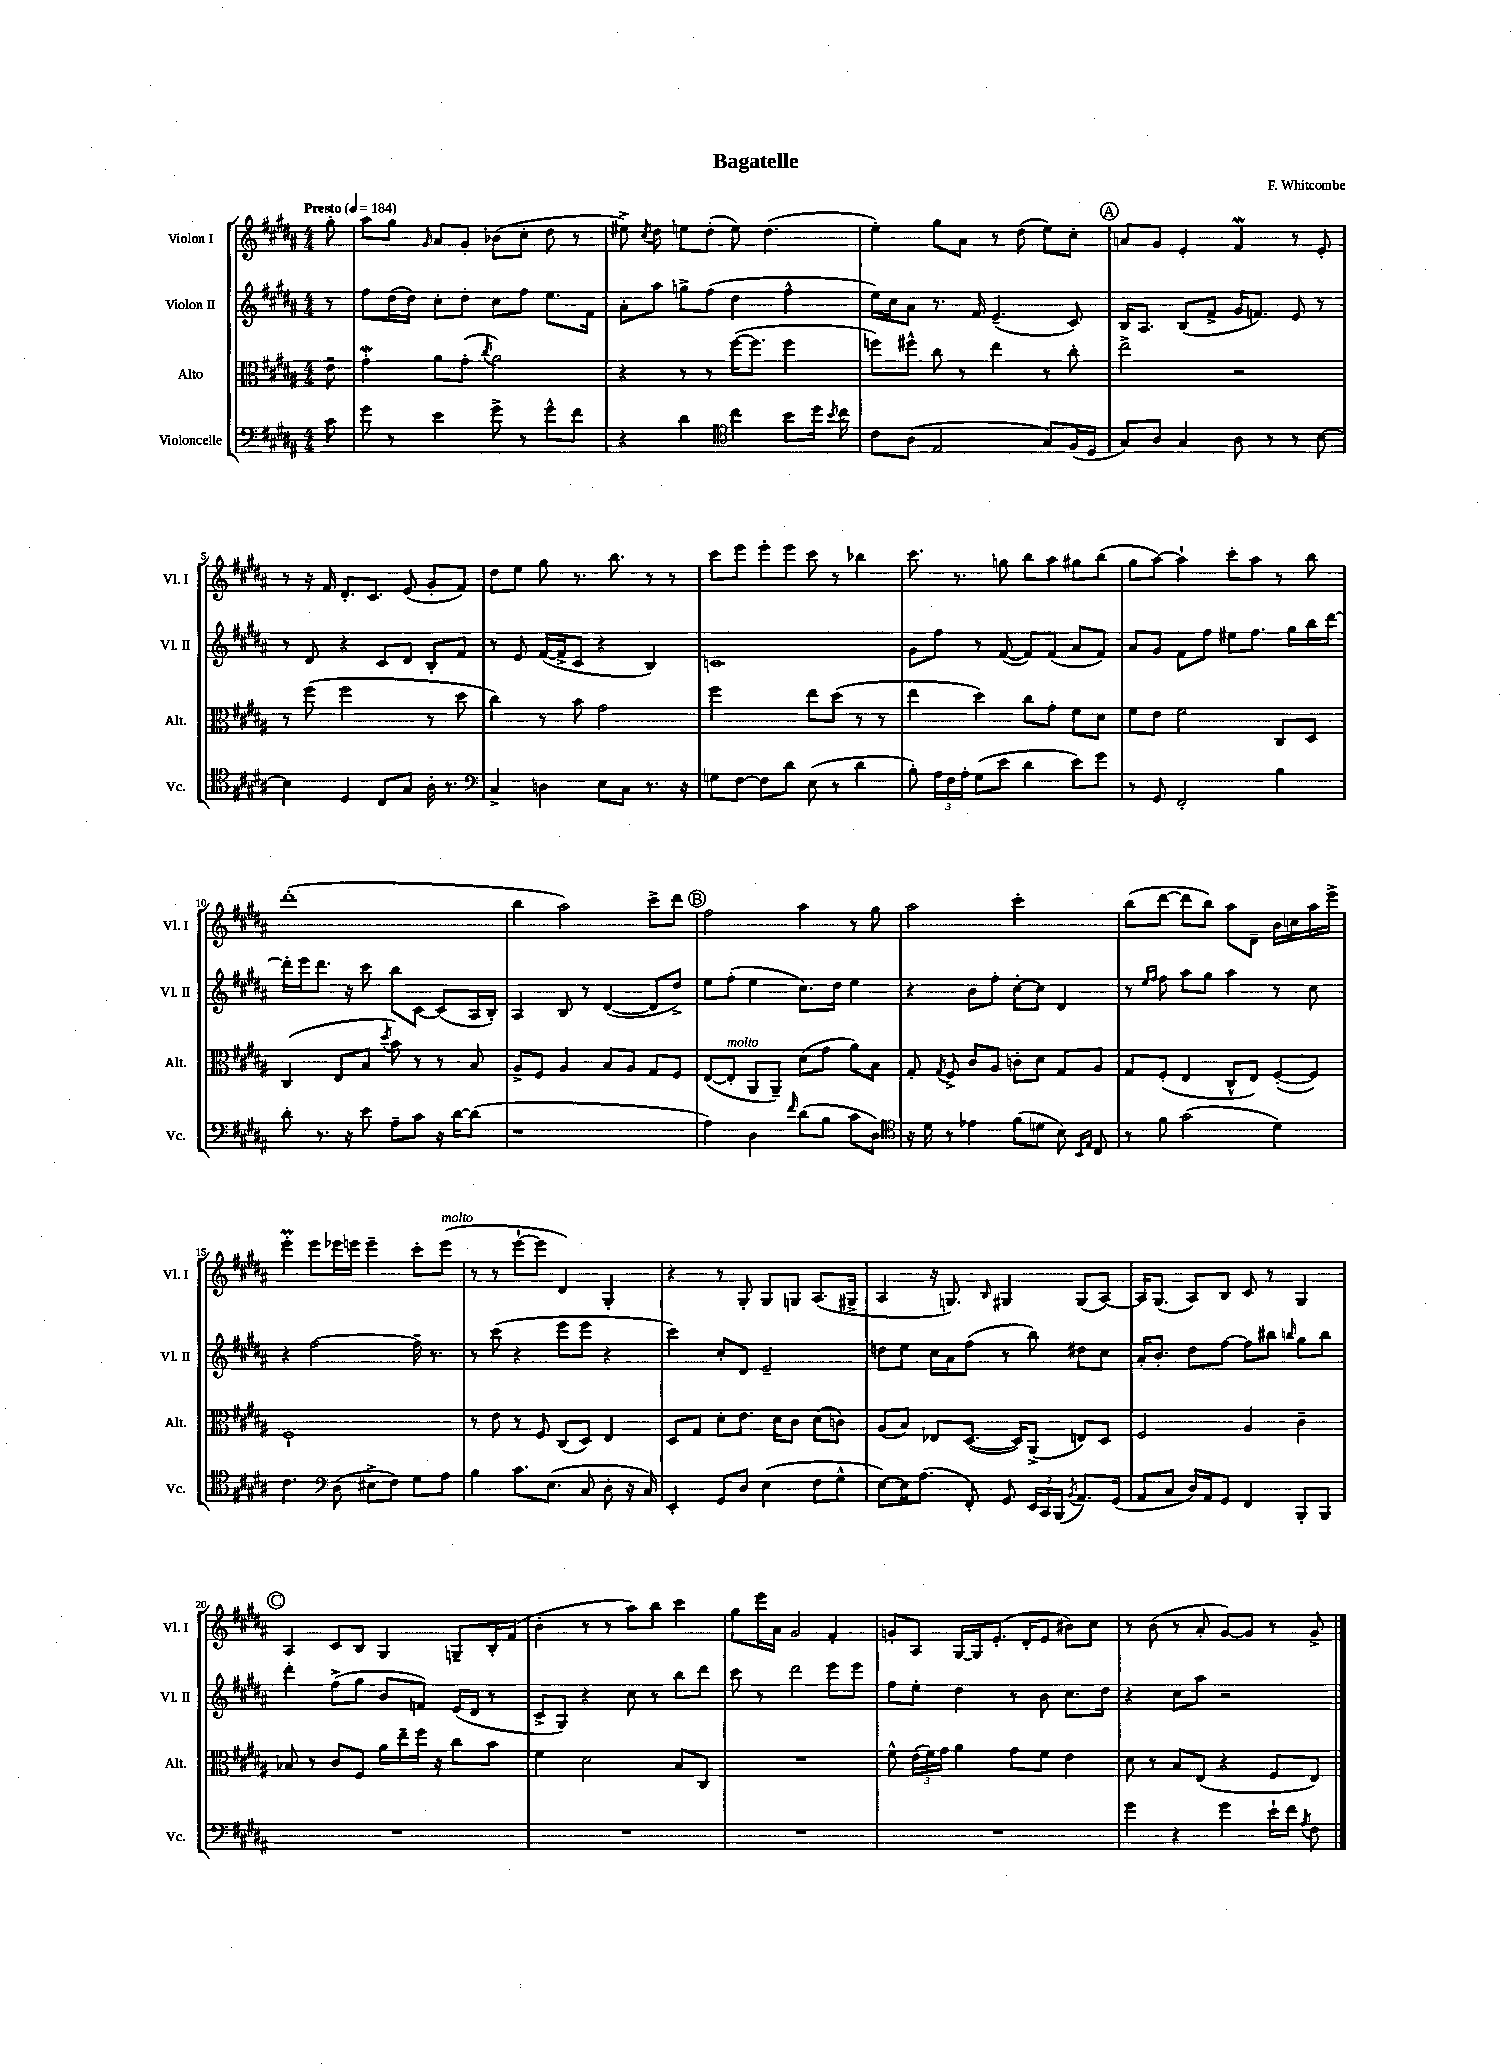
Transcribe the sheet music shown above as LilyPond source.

\header { title = "Bagatelle" composer = "F. Whitcombe" }
<<
\new StaffGroup <<
\new Staff = "s0" \with { instrumentName = "Violon I" shortInstrumentName = "Vl. I" } {
    \clef treble \key b \major \numericTimeSignature \time 4/4 \partial 8 \tempo "Presto" 4 = 184
    \autoBeamOff gis''8-. |
    ais''8[ gis''8] \grace { gis'16 } ais'8[ gis'8]-. bes'8[( cis''8]-. dis''8 r8 |
    eis''8->) \acciaccatura { cis''8 } dis''8 e''8[ dis''8]-.( e''8) dis''4.( |
    e''4-.) gis''8[ ais'8] r8 dis''8( e''8[) cis''8]-. |
    \mark \markup { \circle "A" } a'8[ gis'8] e'4-. fis'4\mordent r8 e'8-. |
    r8 r16 fis'16 dis'8.[-. cis'8.] e'8( gis'8[-. fis'8]) |
    dis''8[ e''8] gis''8 r8. b''8. r8 r8 |
    cis'''8[ e'''8] e'''8[-. e'''8] cis'''8 r8 bes''4 |
    cis'''8. r8. g''8 b''8[ ais''8] gis''8[ b''8]( |
    gis''8[ ais''8]~) ais''4-! cis'''8[-. ais''8] r8 b''8 |
    dis'''1-.( |
    b''4 ais''2) cis'''8[-> dis'''8] |
    \mark \markup { \circle "B" } fis''2 ais''4 r8 gis''8 |
    ais''2 cis'''2-. |
    b''8[( dis'''8]~ dis'''8[ b''8]) ais''8[ dis'8]-- b'16[ c''16 ais''16 e'''16]-> |
    e'''4-.\prall e'''8[ ees'''16 e'''16] e'''4-- cis'''8[-. e'''8]^\markup { \italic "molto" }( |
    r8 r8 e'''8[~-! e'''8] dis'4) gis4-. |
    r4 r8 gis8-. gis8[ g8] ais8.[( gis16]-> |
    ais4 r16 g8.) \grace { b16 } gis4 gis8[( ais8]~) |
    ais16[ gis8.]( ais8[) b8] cis'8 r8 gis4 |
    \mark \markup { \circle "C" } ais4 cis'8[ b8] gis4 g8[-- b16-. fis'16]( |
    b'4-. r8 r8 ais''8[) b''8] cis'''4 |
    gis''8[ e'''16 ais'16] gis'2 fis'4-. |
    g'8[-. ais8] gis16[~ gis16 e'8.]-.( dis'16[-. e'8] bis'8[) cis''8] |
    r8 b'8( r8 ais'8-. gis'8[~) gis'8] r8 gis'8-> \bar "|." |
}
\new Staff = "s1" \with { instrumentName = "Violon II" shortInstrumentName = "Vl. II" } {
    \clef treble \key b \major \numericTimeSignature \time 4/4 \partial 8
    \autoBeamOff r8 |
    fis''8[ dis''16( dis''16]) cis''8[-. dis''8]-. cis''8[ fis''8] e''8.[ fis'16] |
    ais'8[-. ais''8] g''8[-> fis''8]( dis''4 fis''4-^ |
    e''16[) cis''16 ais'8] r8. fis'16 e'4.--( cis'8) |
    \mark \markup { \circle "A" } b16[ ais8.] b8[( fis'8]-> gis'16[ f'8.]) e'8 r8 |
    r8 dis'8 r4 cis'8[ dis'8] b8[-. fis'8] |
    r8 e'8 fis'16[~( fis'16-> cis'8] r4 b4) |
    c'1 |
    gis'8[ fis''8] r8 fis'8~( fis'8[) fis'8]( ais'8[ fis'8]) |
    ais'8[ gis'8] fis'8[ fis''8] eis''8[ fis''8.] gis''16[ b''16 dis'''16]~ |
    dis'''16[-. e'''16 dis'''8.] r16 cis'''8 b''8[ cis'8]~ cis'8[( ais16 b16]-.) |
    ais4 b8 r8 dis'4~( dis'8[ dis''8]->) |
    \mark \markup { \circle "B" } e''8[ fis''8]-.( e''4 cis''8.[) dis''16] e''4 |
    r4 b'8[ fis''8]-. cis''8[~-. cis''8] dis'4 |
    r8 \grace { e''16[ fis''16] } fis''8 ais''8[ gis''8] ais''4 r8 cis''8 |
    r4 fis''2~ fis''16-- r8. |
    r8 cis'''8( r4 e'''8[ e'''8] r4 |
    cis'''4) cis''8[-. dis'8] e'2-- |
    d''8[ e''8] cis''16[ ais'16 fis''8]( r8 b''8) dis''8[ cis''8] |
    ais'16[-. b'8.]-. dis''8[ fis''8]~ fis''8[ bis''8] \grace { b''16 } gis''8[ b''8] |
    \mark \markup { \circle "C" } dis'''4-. fis''8[->( gis''8] b'8[ f'8]) e'16[( dis'16] r8 |
    cis'8[-> gis8]) r4 cis''8 r8 b''8[ dis'''8] |
    cis'''8 r8 dis'''2 e'''8[ e'''8] |
    fis''8[ e''8]-. dis''4 r8 b'8 cis''8.[ dis''16] |
    r4 cis''8[ ais''8] r2 \bar "|." |
}
\new Staff = "s2" \with { instrumentName = "Alto" shortInstrumentName = "Alt." } {
    \clef alto \key b \major \numericTimeSignature \time 4/4 \partial 8
    \autoBeamOff e'8-- |
    gis'4-.\mordent ais'8[ gis'8]-.( \acciaccatura { cis''8 } ais'2) |
    r4 r8 r8 fis''16[~( fis''8.] fis''4 |
    f''8[) fis''8]-^ cis''8 r8 e''4 r8 cis''8-. |
    \mark \markup { \circle "A" } e''2-> r2 |
    r8 fis''8( fis''2 r8 dis''8 |
    cis''4) r8 b'8 gis'2 |
    fis''2 e''8[ dis''8]( r8 r8 |
    e''4 dis''4) cis''8[ gis'8]-. fis'8[ dis'8] |
    fis'8[ e'8] fis'2 cis8[ dis8] |
    cis4( e8[ b8] \acciaccatura { dis''8 } b'8) r8 r8 b8 |
    ais8[-> fis8] ais4 b8[ ais8] gis8[ fis8] |
    \mark \markup { \circle "B" } e8[~( e8]-.^\markup { \italic "molto" } ais,8[ ais,8]--) dis'8[( gis'8] ais'8[) b8] |
    gis8-. \acciaccatura { gis8 } fis8-> cis'8[ ais8] c'8[-. dis'8] gis8[ ais8] |
    gis8[ fis8]-.( e4 cis8[-^ e8]) fis8[~-.( fis8]) |
    fis1-! |
    r8 e'8 r8 fis8 cis8[( dis8]) e4 |
    dis8[ gis8] dis'8[-. e'8.] dis'16[ cis'8] dis'8[( c'8]) |
    ais8[( b8]) ees8[ dis8.]~( dis16[) ais,8]->( e8[) dis8] |
    fis2 ais4 cis'4-- |
    \mark \markup { \circle "C" } bes8 r8 cis'8[ fis8] ais'16[ e''16-- fis''16] r16 cis''8[ b'8] |
    fis'4 dis'2 b8[ cis8] |
    R1 |
    fis'8-^ \tuplet 3/2 { e'16[( fis'16) gis'16] } ais'4 gis'8[ fis'8] e'4 |
    dis'8 r8 b8[ e8]( r4 fis8[ e8]) \bar "|." |
}
\new Staff = "s3" \with { instrumentName = "Violoncelle" shortInstrumentName = "Vc." } {
    \clef bass \key b \major \numericTimeSignature \time 4/4 \partial 8
    \autoBeamOff cis'8 |
    gis'8 r8 e'4 gis'8-> r8 gis'8[-^ fis'8] |
    r4 dis'4 \clef tenor cis''4 b'8[ dis''16] \acciaccatura { b'8 } cis''16 |
    cis'8[ ais8]( e2 gis8[) fis16( dis16] |
    \mark \markup { \circle "A" } gis8[) ais8] gis4 ais8 r8 r8 b8~ |
    b4 dis4 cis8[ gis8] ais16-. r8. |
    \clef bass cis4-> d4 e8[ cis8] r8. r16 |
    g8[ fis8]~ fis8[ dis'8] e8( r8 dis'4 |
    b8-.) \tuplet 3/2 { ais16[ fis16 ais16]-. } gis8[( e'8] dis'4 e'8[) gis'8] |
    r8 gis,8 fis,2-. b4 |
    dis'8-. r8. r16 e'8 ais8[-- cis'8] r16 dis'16[~ dis'8]( |
    r1 |
    \mark \markup { \circle "B" } ais4) dis4 \grace { fis'16 } dis'8[( b8] cis'8[ dis8]) |
    \clef tenor r16 dis'16 r8 ees'4 fis'8[( d'8] b8) \grace { b,16[ e16] } cis8 |
    r8 fis'8 gis'2( dis'4) |
    cis'4. \clef bass dis8( eis8[-> fis8]) gis8[ ais8] |
    b4 cis'8.[ e8.]( cis8 dis8-. r16 cis16) |
    e,4-. gis,8[ dis8] e4( fis8[ gis8]-^ |
    e8[~) e16 ais8.]( fis,8-.) gis,8 \tuplet 3/2 { e,16[ cis,16 b,,16]( } \acciaccatura { b,8 } ais,8.[) gis,16]( |
    ais,8[ cis8] dis16[) ais,16 gis,8] fis,4 b,,8[-. b,,8] |
    \mark \markup { \circle "C" } R1 |
    R1 |
    R1 |
    R1 |
    gis'4 r4 gis'4 e'16[-! fis'16] \acciaccatura { ais8 } fis8 \bar "|." |
}
>>
>>
